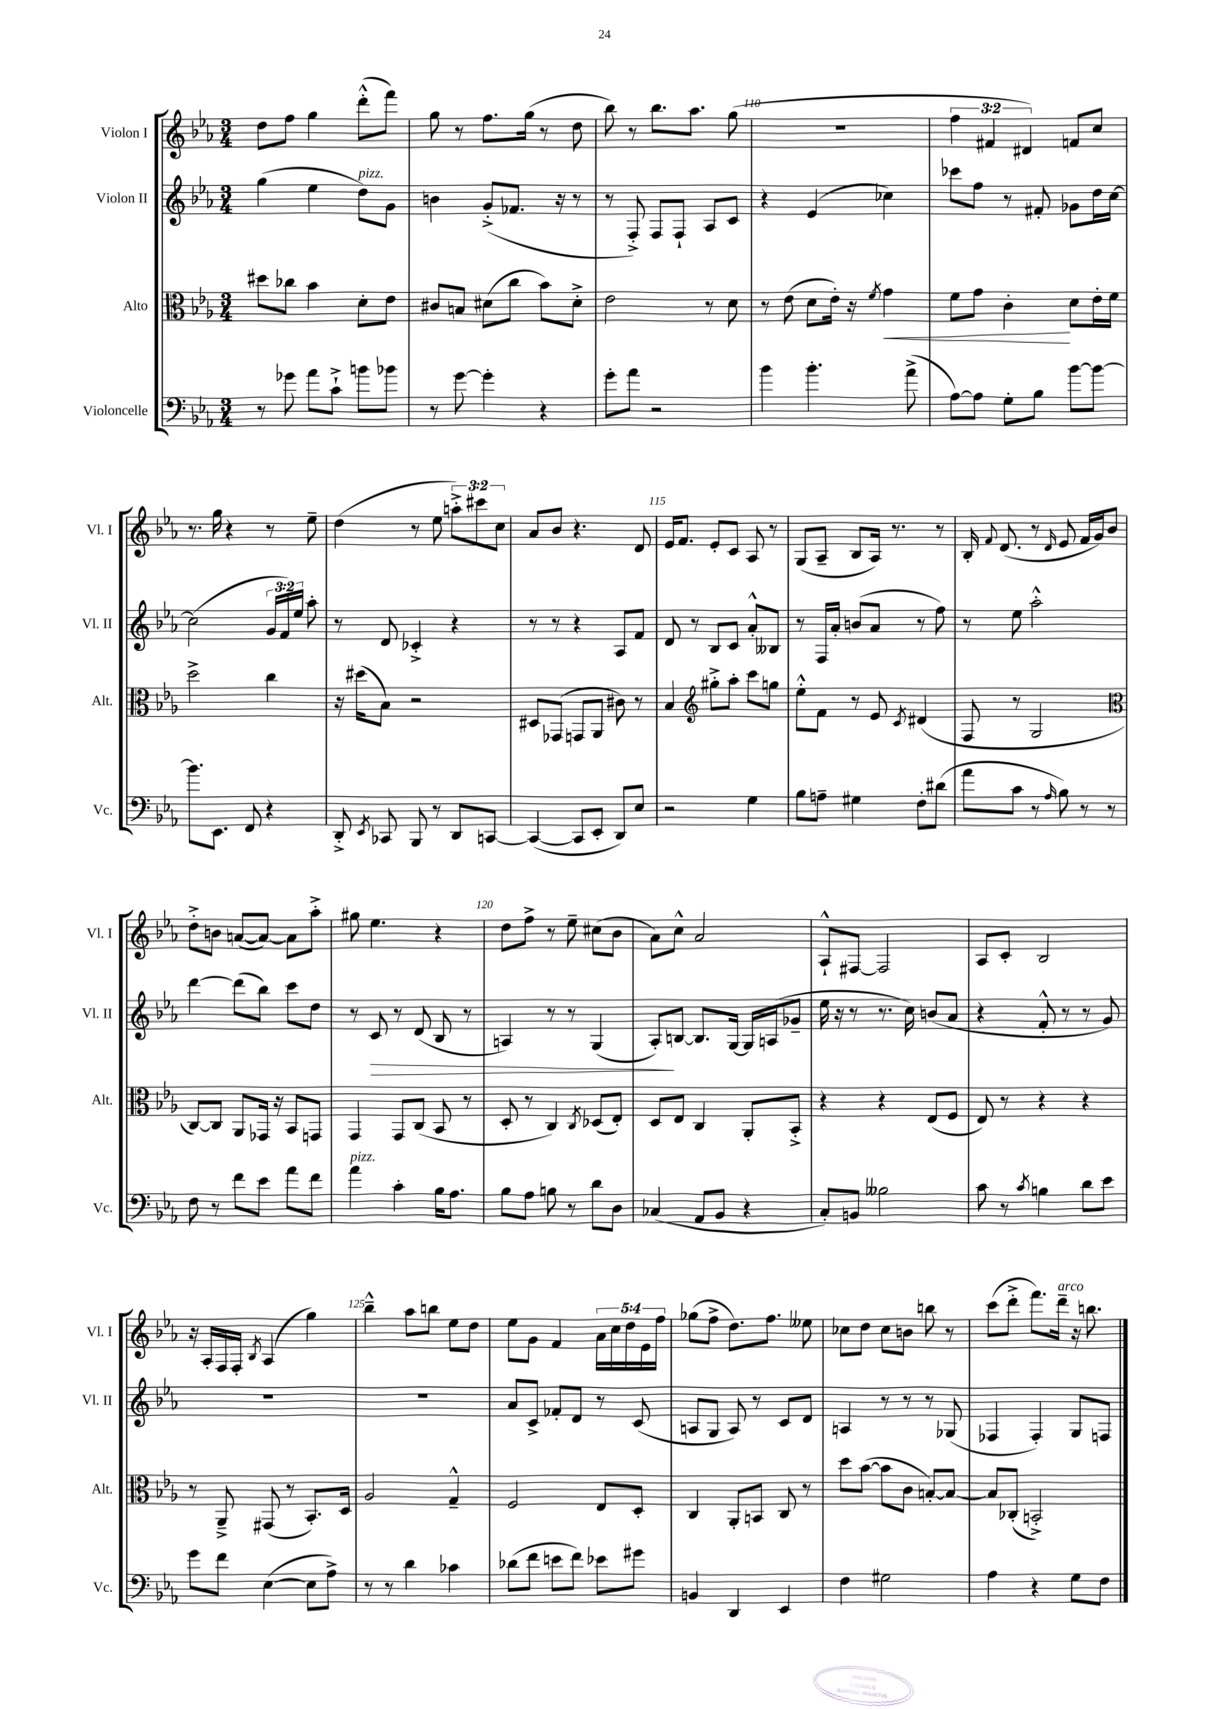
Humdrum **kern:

**kern	**kern	**kern	**kern
*staff4	*staff3	*staff2	*staff1
*clefF4	*clefC3	*clefG2	*clefG2
*k[b-e-a-]	*k[b-e-a-]	*k[b-e-a-]	*k[b-e-a-]
*M3/4	*M3/4	*M3/4	*M3/4
8r	8dd#	(4gg	8dd
8g-	8cc-	.	8ff
8a-	4b-	4ee-	4gg
8c`^	.	.	.
8b	8d'	8dd)	(8ddd'^^
8b-	8e-	8g	8fff)
=	=	=	=
8r	8c#	4b	8gg
[8g	8B	.	8r
4g']	(8d#	(8g'^	8.ff
.	8cc	8.f-	.
.	.	.	(16gg
4r	8b-)	.	8r
.	.	16r	.
.	8d#'^	8r	8dd
=	=	=	=
8g'	2e-	8r	8bb-)
8a-	.	8F'^)	8r
2r	.	8F	8.bb-
.	.	8F`	.
.	.	.	8.aa-
.	8r	8A-	.
.	8d	8c	(8gg
=	=	=	=
4b-	8r	4r	2.r
.	(8e-	.	.
4.b-'	8d	(4e-	.
.	16e-')	.	.
.	16r	.	.
.	8qf	.	.
.	4g	4cc-)	.
(8a-^	.	.	.
=	=	=	=
[8A-)	8f	8ccc-	6ff
8A-]	8g	8ff	.
.	.	.	6f#
8G'	4c'	8r	.
.	.	.	6d#)
8B-	.	8f#'	.
[8b-	8d	8g-	8f
8b-_	16e-'	16dd	8cc
.	16f	[16cc	.
=	=	=	=
8.b-]	2dd^	(2cc]	8.r
8.EE-	.	.	16gg
.	.	.	4r
8FF	.	.	.
4r	4cc	24g	8r
.	.	24f)	.
.	.	24ee-	.
.	.	8aa-'	8ee-~
=	=	=	=
8DD'^	16r	8r	(4dd
.	(16dd#	.	.
8qEE-	.	.	.
8CC-	8B-)	8d	.
8BBB-	2r	4c-'^	8r
8r	.	.	8ee-
8DD	.	4r	12aa'^)
.	.	.	12ccc#
[8CC	.	.	.
.	.	.	12cc
=	=	=	=
(4CC_	8D#	8r	8a-
.	(8GG-	8r	8b-
8CC]	8GG	4r	4.r
8EE-'	8AA-	.	.
8DD)	8c#)	8A-	.
8E-	8r	8f	8d
=	=	=	=
2r	4B-	8d	16e-
.	.	.	8.f
.	.	8r	.
*	*clefG2	*	*
.	8gg#'^	8B-	8e-'
.	8aa-'	8c	8c
4G	8ccc	8a-'^^	8A-
.	8gg	8B--	8r
=	=	=	=
8B-	8ee-'^^	8r	(8G
8A~	8f	16F	8A-~
.	.	16a-'	.
4G#	8r	(8b	8B-
.	8e-	8a-	16A-)
.	.	.	8.r
.	8qc	.	.
8F'	(4d#	8r	.
(8d#	.	8ff)	8r
=	=	=	=
8a-	8F	8r	16B-'
.	.	.	8qqf
.	.	.	(8.d
8c	8r	8ee-	.
8r	2G	2aa-'^^	8r
16qqA-	.	.	16qqd
8B-)	.	.	8e-
8r	.	.	16f
.	.	.	16g)
8r	.	.	8b-
=	=	=	=
*	*clefC3	*	*
8F	[8C)	[4ddd	8dd'^
8r	8C]	.	8b
8f	8AA-	(8ddd]	([8a
8e-	16GG-	8bb-)	8a_)
.	16r	.	.
8a-	8BB-	8ccc	8a]
8f	8GG	8dd	8aa-'^
=	=	=	=
4a-	4GG	8r	8gg#
.	.	8c	4.ee-
4c'	8GG	8r	.
.	(8C	(8d	.
16B-	8BB-	8B-	4r
8.A-	.	.	.
.	8r	8r	.
=	=	=	=
8B-	8D'	4A)	8dd
8A-	8r	.	8ff^
8B	4C)	8r	8r
8r	.	8r	8ee-~
.	8qC	.	.
8d	(8D-	(4G	(8cc#
8D	8E-')	.	8b-
=	=	=	=
(4C-	8D	8A-')	8a-)
.	8E-	[8B	8cc^^
8AA-	4C	8.B]	2a-
8BB-	.	.	.
.	.	[16G	.
4r	8AA-'	16G]	.
.	.	(16A	.
.	8BB-'^	8g-~	.
=	=	=	=
8C')	4r	16ee-	8A-`^^
.	.	16r	.
8BB	.	8r	[8F#
2B--	4r	8.r	2F#]
.	.	16cc)	.
.	(8E-	(8b	.
.	8F	8a-	.
=	=	=	=
8c	8E-)	4r	8A-
8r	8r	.	8c'
8qc	.	.	.
4B	4r	8f'^^	2B-
.	.	8r	.
8d	4r	8r	.
8e-	.	8g)	.
=	=	=	=
8g	8r	2.r	16r
.	.	.	16A-'
8f	8AA-~^	.	16F
.	.	.	16F'
.	.	.	8qB-
([4E-	(8GG#	.	(4A-
.	8r	.	.
8E-]	8.BB-')	.	4gg)
8A-^)	.	.	.
.	16D	.	.
=	=	=	=
8r	2A-	2.r	4bb-~^^
8r	.	.	.
4d	.	.	8aa-
.	.	.	8bb
4c-	4G~^^	.	8ee-
.	.	.	8dd
=	=	=	=
(8d-	2F	8a-	8ee-
8f	.	8c^	8g
8e	.	8f-'	4f
8f)	.	8d	.
8e-	8E-	8r	20a-
.	.	.	20cc
.	.	.	20dd
8g#	8D'	(8c	.
.	.	.	20e-
.	.	.	20ff
=	=	=	=
4BB	4C	8A	(8gg-
.	.	8G	8ff^
4DD	8AA-'	8A)	8.dd)
.	8BB	8r	.
.	.	.	8.ff
4EE-	8C	8c	.
.	8r	8d	8ee--
=	=	=	=
4F	8dd	4A	8cc-
.	([8b-	.	8dd
2G#	8b-]	8r	8cc-
.	8c	8r	8b
.	[8B')	8r	8bb
.	8B_	(8G-	8r
=	=	=	=
4A-	8B]	4F-	(8ccc
.	(8C-'	.	8ddd'^
4r	2BB'^)	4F-')	8.fff)
.	.	.	16ddd~
8G	.	8G	16r
.	.	.	8.bb
8F	.	8F	.
==	==	==	==
*-	*-	*-	*-
